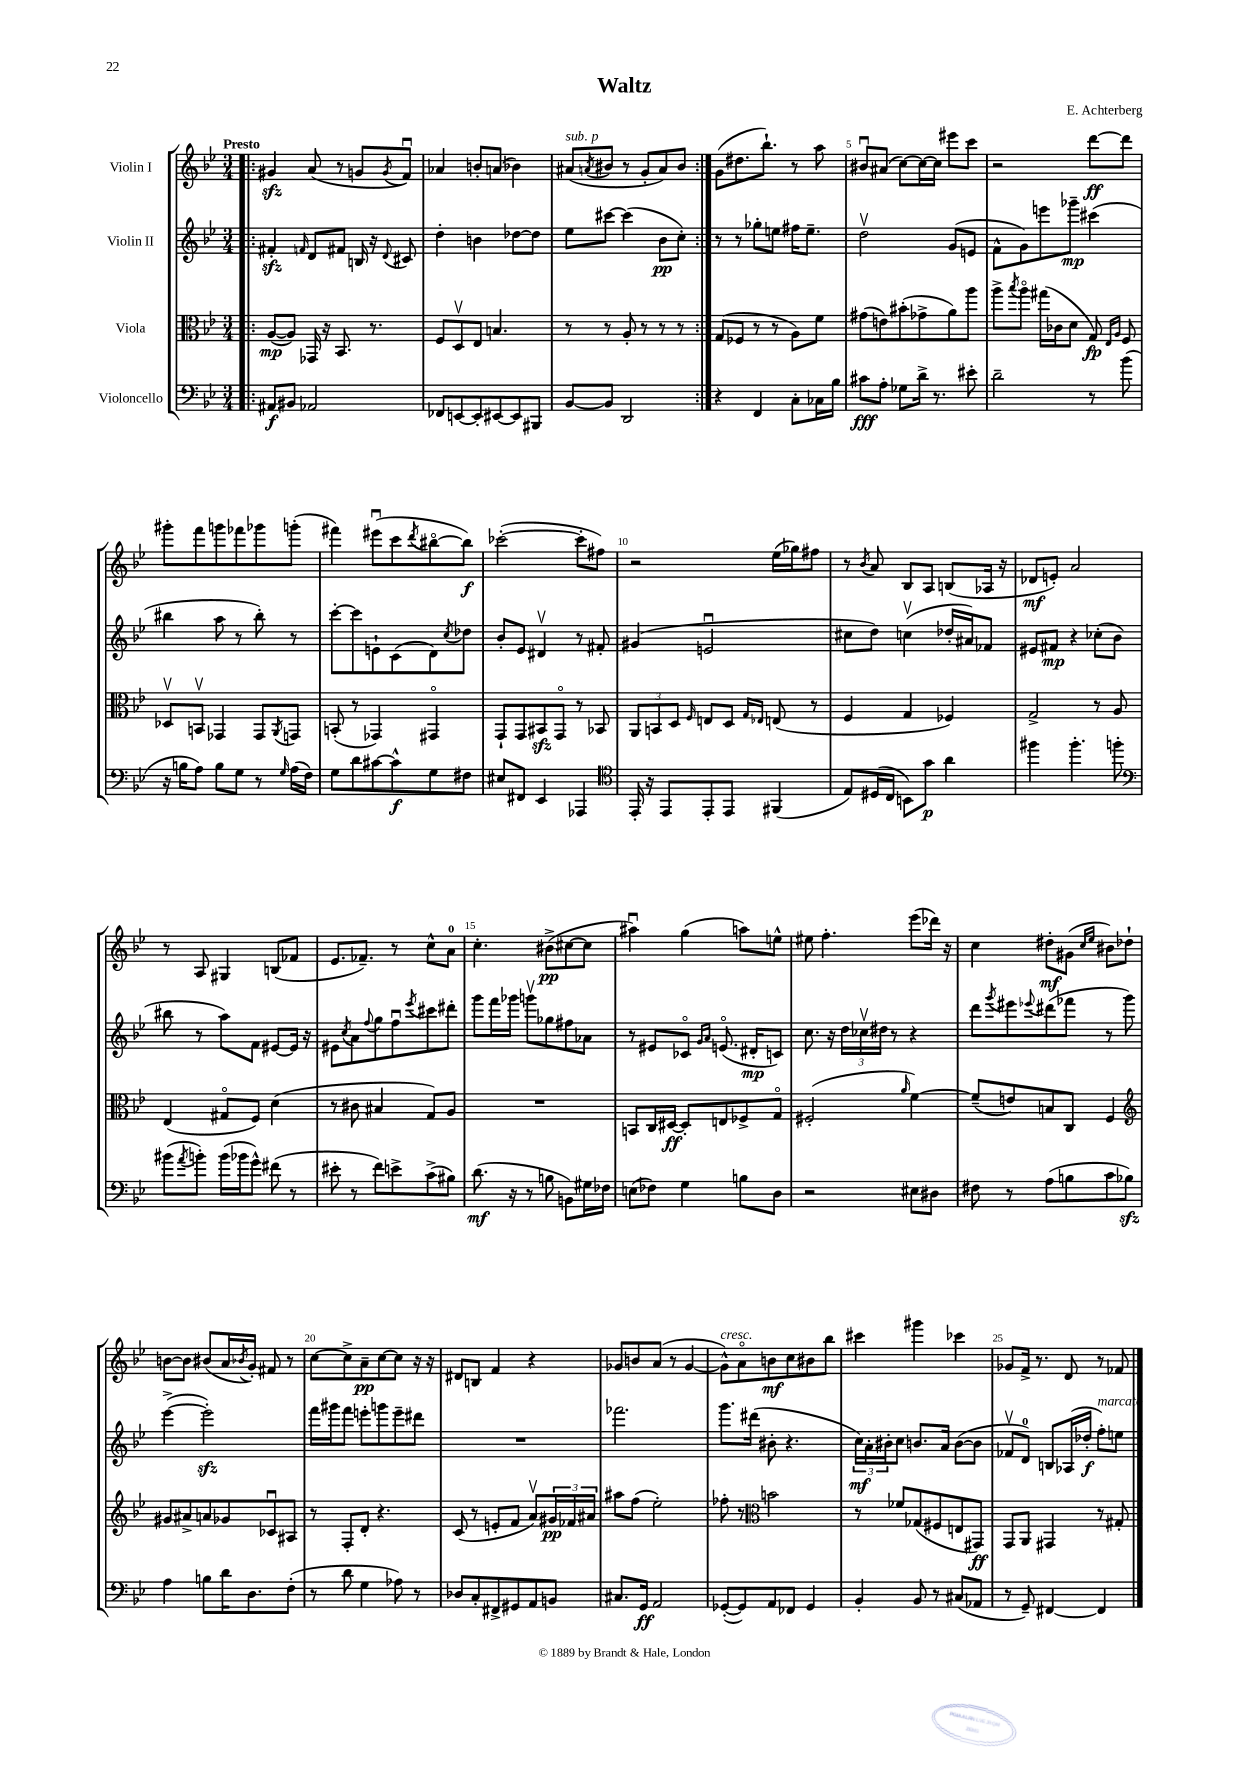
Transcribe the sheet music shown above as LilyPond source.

\header { title = "Waltz" composer = "E. Achterberg" }
<<
\new StaffGroup <<
\new Staff = "s0" \with { instrumentName = "Violin I" } {
    \clef treble \key bes \major \numericTimeSignature \time 3/4 \tempo "Presto"
    \repeat volta 2 { \bar ".|:" gis'4\sfz a'8( r8 g'8 \acciaccatura { g'8 } f'8\downbow) |
    aes'4 b'8-. a'8( bes'4) |
    ais'8^\markup { \italic "sub. p" }( \acciaccatura { a'8 } bis'8 r8 g'8-. a'8) bis'8 | }
    g'8( dis''8. bes''8.-!) r8 a''8 |
    bis'8\downbow ais'8( c''8~) c''16~ c''16 eis'''8 c'''8 |
    r2 d'''8~\ff d'''8 |
    gis'''8-. f'''8 g'''8 fes'''8 ges'''8 g'''8-.( |
    fis'''4) eis'''8\downbow( c'''8 \acciaccatura { d'''8 } bis''8~\flageolet bis''8\f) |
    ces'''2~-.( ces'''8-. fis''8) |
    r2 ees''16( ges''16) fis''8 |
    r8 \acciaccatura { bes'8 } a'8 bes8 a8 b8( aes16 r16 |
    des'8\mf e'8-.) a'2 |
    r8 a8 gis4 b8( fes'8 |
    ees'8. fes'8.--) r8 c''8-^ a'8-0 |
    c''4.-. bis'8->\pp( cis''8~ cis''8 |
    ais''4\downbow) g''4( a''8) e''8-^ |
    eis''8 f''4.-. ees'''8( des'''16) r16 |
    c''4 dis''8-.\mf gis'8( \grace { c''16 ees''16 } bis'8) des''8-! |
    b'8~ b'8 bis'8( a'16 \acciaccatura { bes'8 } g'16-.) fis'8 r8 |
    c''8~ c''8-> a'8--\pp c''8~ c''8 r16 r16 |
    dis'8 b8 f'4 r4 |
    ges'8 b'8 a'8( r8 ges'4~ |
    ges'8-^^\markup { \italic "cresc." }) a'8\flageolet b'8\mf c''8 bis'8 bes''8 |
    cis'''4 gis'''4 ces'''4 |
    ges'8 f'16-> r8. d'8 r8 fes'8 \bar "|." |
}
\new Staff = "s1" \with { instrumentName = "Violin II" } {
    \clef treble \key bes \major \numericTimeSignature \time 3/4
    \repeat volta 2 { \bar ".|:" fis'4-.\sfz \grace { f'16 } d'8 fis'8 b16 r16 \appoggiatura { d'8 } cis'8 |
    d''4-. b'4 des''8~ des''8 |
    ees''8 cis'''8~ cis'''4( bes'8\pp c''8-.) | }
    r8 r8 ges''8-. e''8 fis''16 e''8.-- |
    d''2\upbow g'8( e'8 |
    f'8-^ g'8) e'''8 ges'''8--\mp cis'''4( |
    bis''4 a''8 r8 bis''8-.) r8 |
    c'''8~-. c'''8 e'8-! c'8( d'8) \acciaccatura { c''8 } des''8 |
    bes'8-. ees'8 dis'4\upbow r8 fis'8-. |
    gis'4( e'2\downbow |
    cis''8 d''8) c''4\upbow( des''16-. ais'16) fes'8 |
    eis'8 fis'8\mp r4 ces''8-.( bes'8 |
    bis''8 r8 a''8) f'8 eis'8~ eis'16 r16 |
    eis'8 \acciaccatura { c''8 } a'8 \appoggiatura { f''8 } g''8 f''8\downbow \acciaccatura { ees'''8 } cis'''8 dis'''8-. |
    g'''8 f'''16 ges'''16 g'''8\upbow ges''8 fis''8 aes'8 |
    r8 eis'8 ces'8\flageolet \grace { g'16 a'16 } e'8.\flageolet( dis'16-.\mp c'8) |
    c''8. r16 \tuplet 3/2 { d''16 ces''16\upbow dis''16 } r8 r4 |
    d'''8 \acciaccatura { g'''8 } eis'''8 \appoggiatura { ees'''8 } dis'''8( fes'''8 r8 g'''8) |
    ees'''4~->( ees'''2-.\sfz) |
    f'''16 gis'''16 f'''8 e'''8-. g'''8 e'''8-- dis'''8 |
    R2. |
    fes'''2. |
    g'''8. dis'''16( bis'8-. r4. |
    \tuplet 3/2 { c''16\mf) a'16-. bis'16-. } c''8 b'8. a'16 b'8~( b'8 |
    fes'8\upbow d'8-0) b8 aes16( des''16-.\f f''8-.^\markup { \italic "marcato" }) e''8 \bar "|." |
}
\new Staff = "s2" \with { instrumentName = "Viola" } {
    \clef alto \key bes \major \numericTimeSignature \time 3/4
    \repeat volta 2 { \bar ".|:" a8~\mp( a8) ges,16 r16 bes,8. r8. |
    f8 d8\upbow ees8 b4. |
    r8 r8 a8-. r8 r8 r8 | }
    g8( fes8 r8 r8 a8) f'8 |
    gis'8( e'8) bis'8-.( ges'8-> a'8) a''8 |
    a''8-> \acciaccatura { bes''8 } a''8\flageolet gis''16( ces'16 d'8 g8\fp) \grace { ees16 a16 } f8 |
    des8\upbow b,8\upbow ges,4 ges,8 \acciaccatura { a,8 } g,8 |
    b,8-.( r8 ges,4) gis,4\flageolet |
    g,8-! g,8 bis,8\sfz g,8\flageolet r8 bes,8 |
    \tuplet 3/2 { a,8 b,8 d8 } \grace { f16 } e8 d8 \grace { g16 ees16 } e8( r8 |
    f4 g4 fes4) |
    g2-> r8 a8 |
    ees4( gis8\flageolet f8) d'4( |
    r8 cis'8 bis4 g8) a8 |
    R2. |
    b,8 c16 dis16~\ff dis8-. e8 fes8-> g8\flageolet |
    fis2-.( \grace { a'16 } f'4~) |
    f'8--( e'8) b8 c8 f4 |
    \clef treble gis'8 ais'8-> a'8 ges'8 ces'8\downbow ais8 |
    r8 f8-. d'8-. r4. |
    c'8( r8 e'8-. f'8 a'8\upbow) \tuplet 3/2 { gis'16\pp fes'16 ais'16 } |
    ais''8 f''8( ees''2-.) |
    fes''8-. r8 \clef alto b'2 |
    r8 fes'8 ges8( fis8 e8 gis,8\ff) |
    g,8 a,8 gis,4 r8 gis8-. \bar "|." |
}
\new Staff = "s3" \with { instrumentName = "Violoncello" } {
    \clef bass \key bes \major \numericTimeSignature \time 3/4
    \repeat volta 2 { \bar ".|:" ais,8\f bis,8 aes,2 |
    fes,8 e,8~ e,8-. eis,8~ eis,8 bis,,8 |
    bes,8~ bes,8 d,2 | }
    r4 f,4 c8-. ces16 bes16 |
    cis'8\fff a8-. ges8 d'16-> r8. eis'8-. |
    d'2-- r8 bes'8( |
    r16 b16 a8) b8 g8 r8 \grace { g16 } a16( f16) |
    g8 d'8 cis'8~ cis'8-^\f g8 fis8 |
    eis8 fis,8 ees,4 aes,,4 |
    \clef tenor ees,16-. r16 ees,8 ees,8-. ees,8 fis,4( |
    ees8) dis16( c16 b,8) g'8\p a'4 |
    fis''4 fis''4.-. f''8-. |
    \clef bass bis'8( \acciaccatura { a'8 } b'8-.) b'16( bes'16 g'8-^) fis'8( r8 |
    eis'8-. r8 f'8) e'8-> c'8->( bis8) |
    d'8.\mf( r16 r8 b8 b,8) gis16 fes16 |
    e8( fes8) g4 b8 d8 |
    r2 eis8 dis8 |
    fis8 r8 a8( b8 c'8 bes8\sfz) |
    a4 b8 d'16 d8. f8-.( |
    r8 d'8 g4 aes8) r8 |
    des8 c8-. fis,8-> gis,8 a,8 b,8 |
    cis8. g,16\ff a,2 |
    ges,8~-.( ges,8) a,8 fes,8 ges,4 |
    bes,4-. bes,8 r8 cis8( aes,8 |
    r8 g,8--) fis,4~ fis,4 \bar "|." |
}
>>
>>
\layout { \context { \Score \override BarNumber.break-visibility = ##(#f #t #t) barNumberVisibility = #(every-nth-bar-number-visible 5) } }
